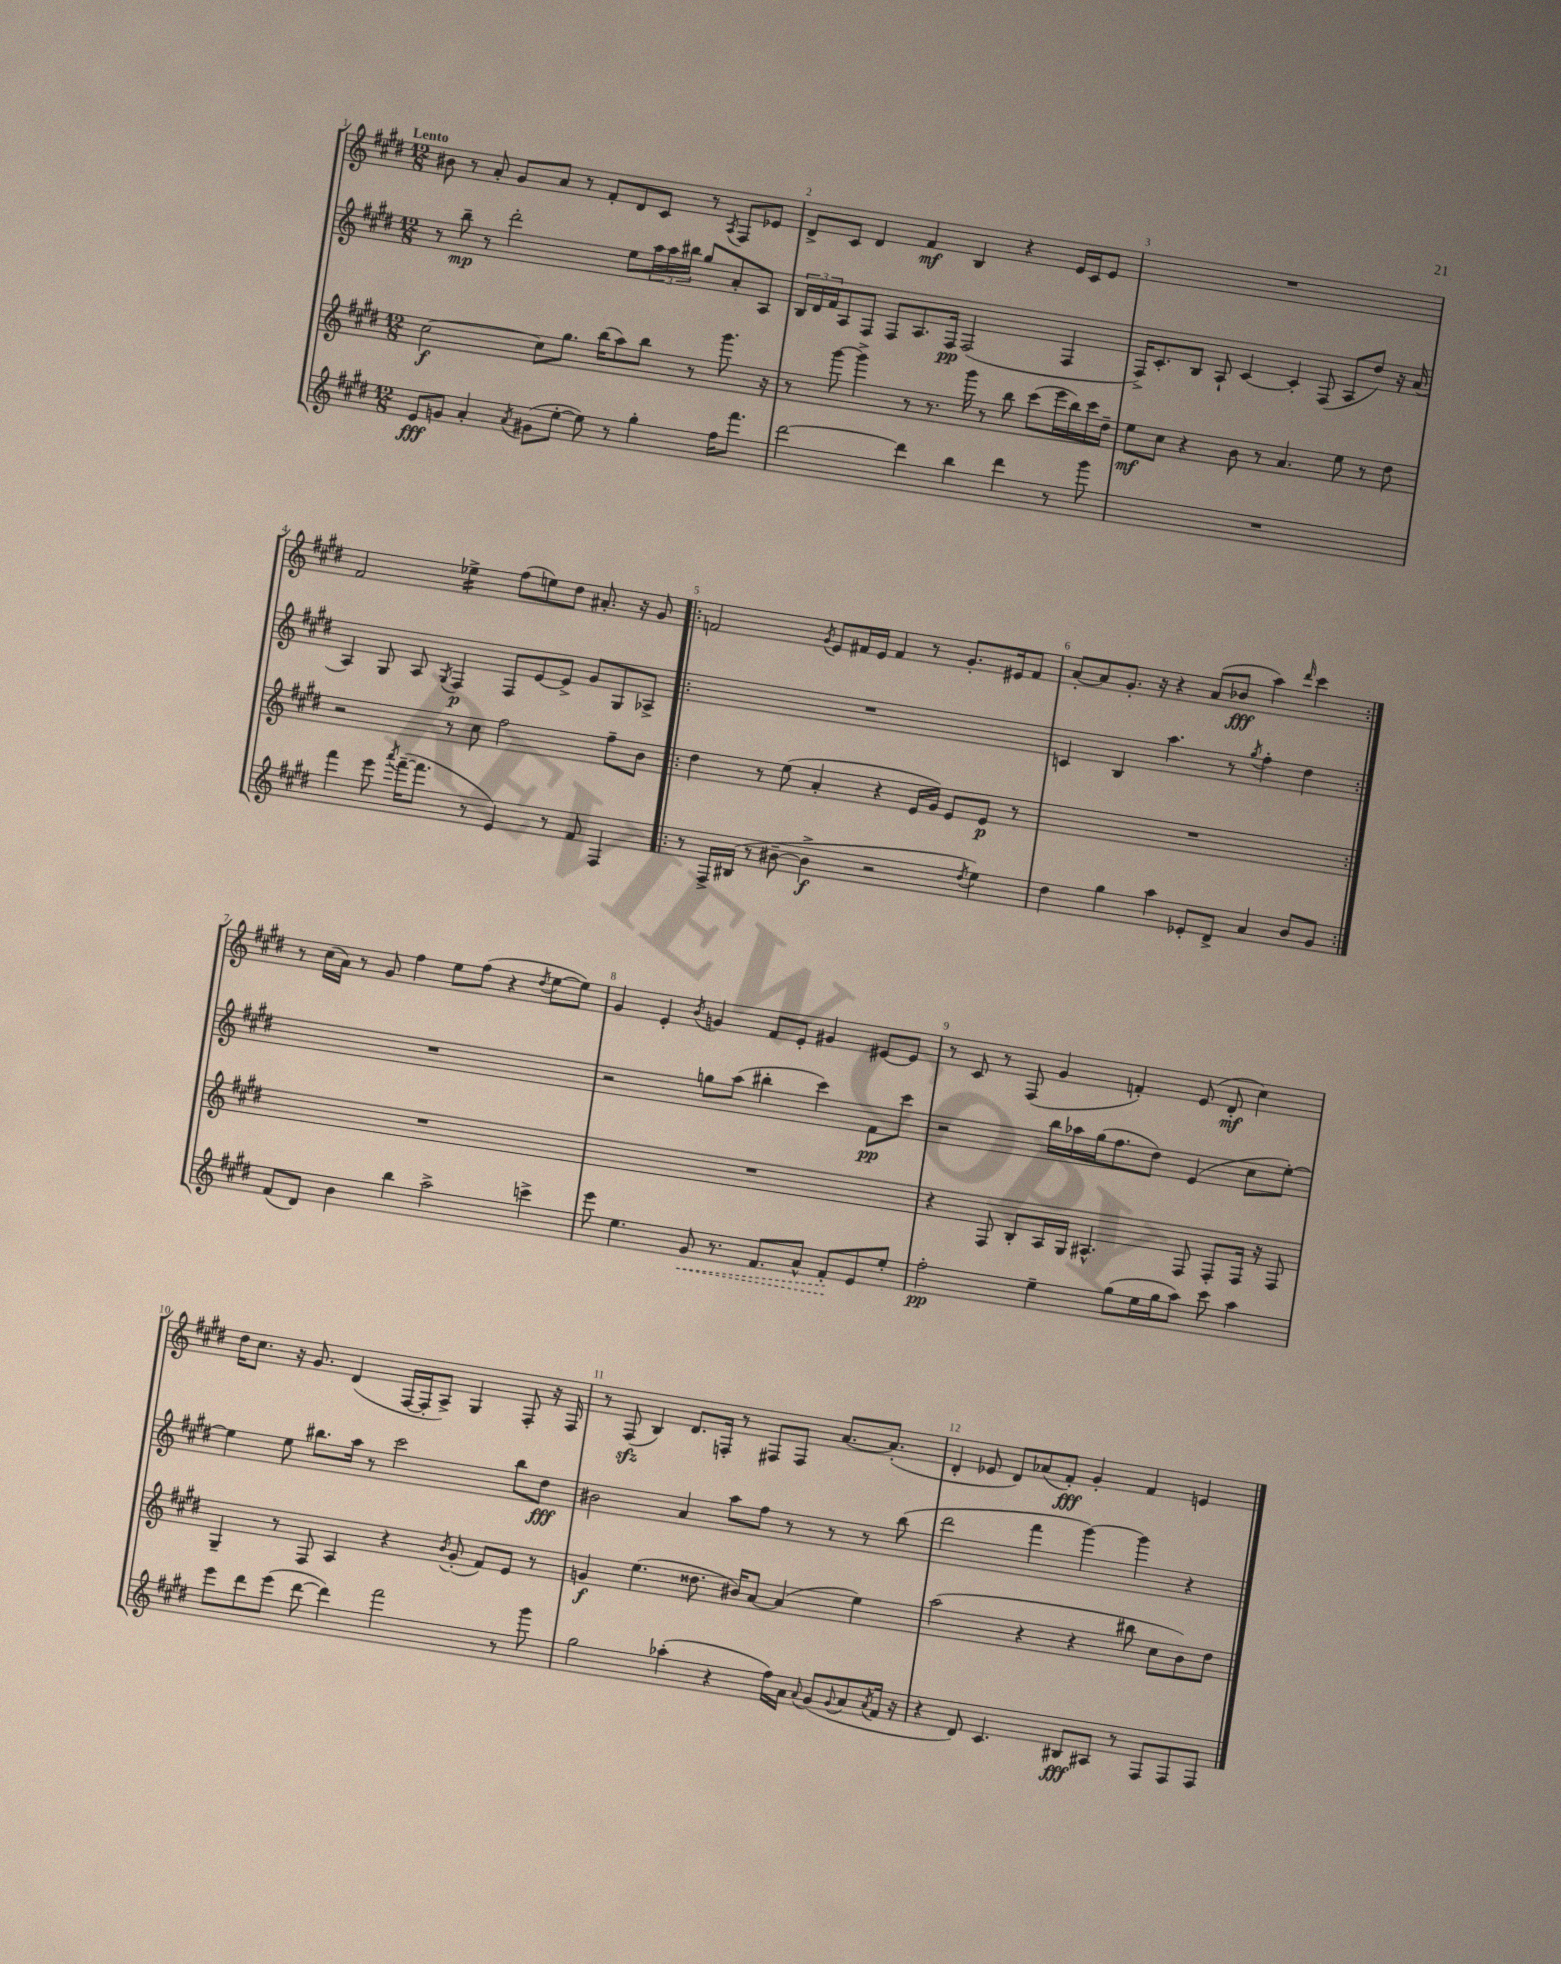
<<
\new StaffGroup <<
\new Staff = "s0" {
    \clef treble \key e \major \numericTimeSignature \time 12/8 \tempo "Lento"
    bis'8 r8 a'8-. gis'8 a'8 r8 fis'8-. dis'8 cis'8 r8 \acciaccatura { a8 } fis8 ees'8 |
    dis'8-> cis'8 dis'4 fis'4\mf b4 r4 e'16 cis'16 e'8 |
    R1. |
    fis'2 ees''4:16-> fis''8( e''8) dis''8 ais'8.-. r16 gis'8 |
    \repeat volta 2 { f'2 \acciaccatura { gis'8 } e'8 fis'16 e'16 fis'4 r8 gis'8.-. eis'16 fis'8 |
    a'8~-. a'8 gis'8.-. r16 r4 a'8( bes'8\fff a''4) \grace { dis'''16 } cis'''4 | }
    r8 cis''16( a'16) r8 gis'8 fis''4 e''8 fis''8( r4 \acciaccatura { dis''8 } e''8~ e''8) |
    gis'4 e'4-. \acciaccatura { b'8 } g'4 fis'8 e'8-. gis'4 eis'8~ eis'8 |
    r8 cis'8 r8 fis8( gis'4 f'4-.) e'8( dis'8-.\mf cis''4) |
    dis''16 cis''8. r16 gis'8. dis'4( fis16~ fis16-. a8->) gis4 fis8-. r16 fis16 |
    r8 fis8\sfz( b4) dis'8. f16-. r8 fis8 fis8 a'8.~ a'8.-.( |
    dis'4-. ees'8 dis'8) aes'8( fis'8-.\fff) gis'4-. fis'4 e'4 \bar "|." |
}
\new Staff = "s1" {
    \clef treble \key e \major \numericTimeSignature \time 12/8
    r8 b''8--\mp r8 dis'''2-. e''8 \tuplet 3/2 { a''16 a''16 bis''16 } gis''8 a'8-. a8 |
    \tuplet 3/2 { b16 dis'16 fis'16 } a8 fis8 fis8 a8. fis16\pp fis2( fis4 |
    fis16->) cis'8.-. b8 a8-! cis'4~ cis'4-. fis8( a8 dis''8) r16 a'16( |
    a4) gis8 a8 \acciaccatura { gis8 } fis4\p fis8 e'8~ e'8-> gis'8 gis8 aes8-> |
    \repeat volta 2 { R1. |
    c'4 b4 a''4. r8 \acciaccatura { gis''8 } fis''4-. dis''4 | }
    R1. |
    r2 g''8 a''8( bis''4-. cis'''4) fis'8\pp cis'''8 |
    r2 b''16 aes''16 gis''16( fis''8. dis''8) e'4( cis''8 e''8~-.) |
    e''4 e''8 bis''8. a''16 r8 cis'''2 bis''8 dis''8\fff |
    bis'2 a'4 a''8 fis''8 r8 r8 r8 b''8( |
    dis'''2 fis'''4 gis'''4~) gis'''4 r4 \bar "|." |
}
\new Staff = "s2" {
    \clef treble \key e \major \numericTimeSignature \time 12/8
    cis''2~\f cis''8 gis''8. b''16( a''8) b''8 r8 gis'''8. r16 |
    r8 gis'''8~ gis'''4-> r8 r8. gis'''16 r8 b''8 cis'''8( e'''16 b''16) cis'''16 dis''16-- |
    e''8\mf cis''8 r4 b'8 r8 a'4. e''8 r8 dis''8 |
    r2 r8 cis''8 fis''2 fis''8-- b'8 |
    \repeat volta 2 { dis''4 r8 e''8( a'4-. r4 e'16 gis'16) e'8 e'8\p r8 |
    R1. | }
    R1. |
    R1. |
    r4 fis8 b8-. a16 gis16 ais4.-^ fis8 fis8-. fis16 r16 fis8 |
    gis4-- r8 fis8 a4 r4 \acciaccatura { b'8 } gis'8-.( fis'8) e'8 r8 |
    g'4\f e''4.( disis''8. bis'16) a'8~ a'4( e''4) |
    a''2( r4 r4 bis''8 cis''8 b'8) dis''8 \bar "|." |
}
\new Staff = "s3" {
    \clef treble \key e \major \numericTimeSignature \time 12/8
    e'8\fff g'8 a'4-. \acciaccatura { a'8 } gis'8( e''8~-. e''8) r8 gis''4-. fis''16 fis'''8. |
    dis'''2~ dis'''4 b''4 dis'''4 r8 gis'''8 |
    R1. |
    fis'''4 e'''8 \acciaccatura { a'''8 } fis'''16~--( fis'''8. r8 e'4) r8 fis'8 fis4 |
    \repeat volta 2 { r8 fis16-> bis16( r8 bis'8~-- bis'4->\f r2 \acciaccatura { dis''8 } e''4) |
    dis''4 gis''4 a''4 ees'8-. dis'8-> a'4 b'8 gis'8 | }
    fis'8( dis'8) b'4 b''4 a''2-> c'''4-> |
    e'''8 e''4. \once \override Hairpin.style = #'dashed-line gis'8\< r8. fis'8. a'8-^ fis'8-.\! e'8 e''8-. |
    fis''2-.\pp e''4-- gis''8( e''16 gis''16 a''8) cis'''8 a''4 |
    e'''8 dis'''8 e'''8( dis'''8~ dis'''4) fis'''2 r8 gis'''8 |
    gis''2 aes''4-.( r4 fis''16) a'16 \appoggiatura { a'8 } gis'8( \appoggiatura { gis'8 } a'8 \acciaccatura { a'8 } fis'16 r16 |
    r4 dis'8) cis'4. bis8\fff ais8 r8 fis8 fis8 fis8 \bar "|." |
}
>>
>>
\layout { \context { \Score \override BarNumber.break-visibility = ##(#f #t #t) barNumberVisibility = #all-bar-numbers-visible } }
